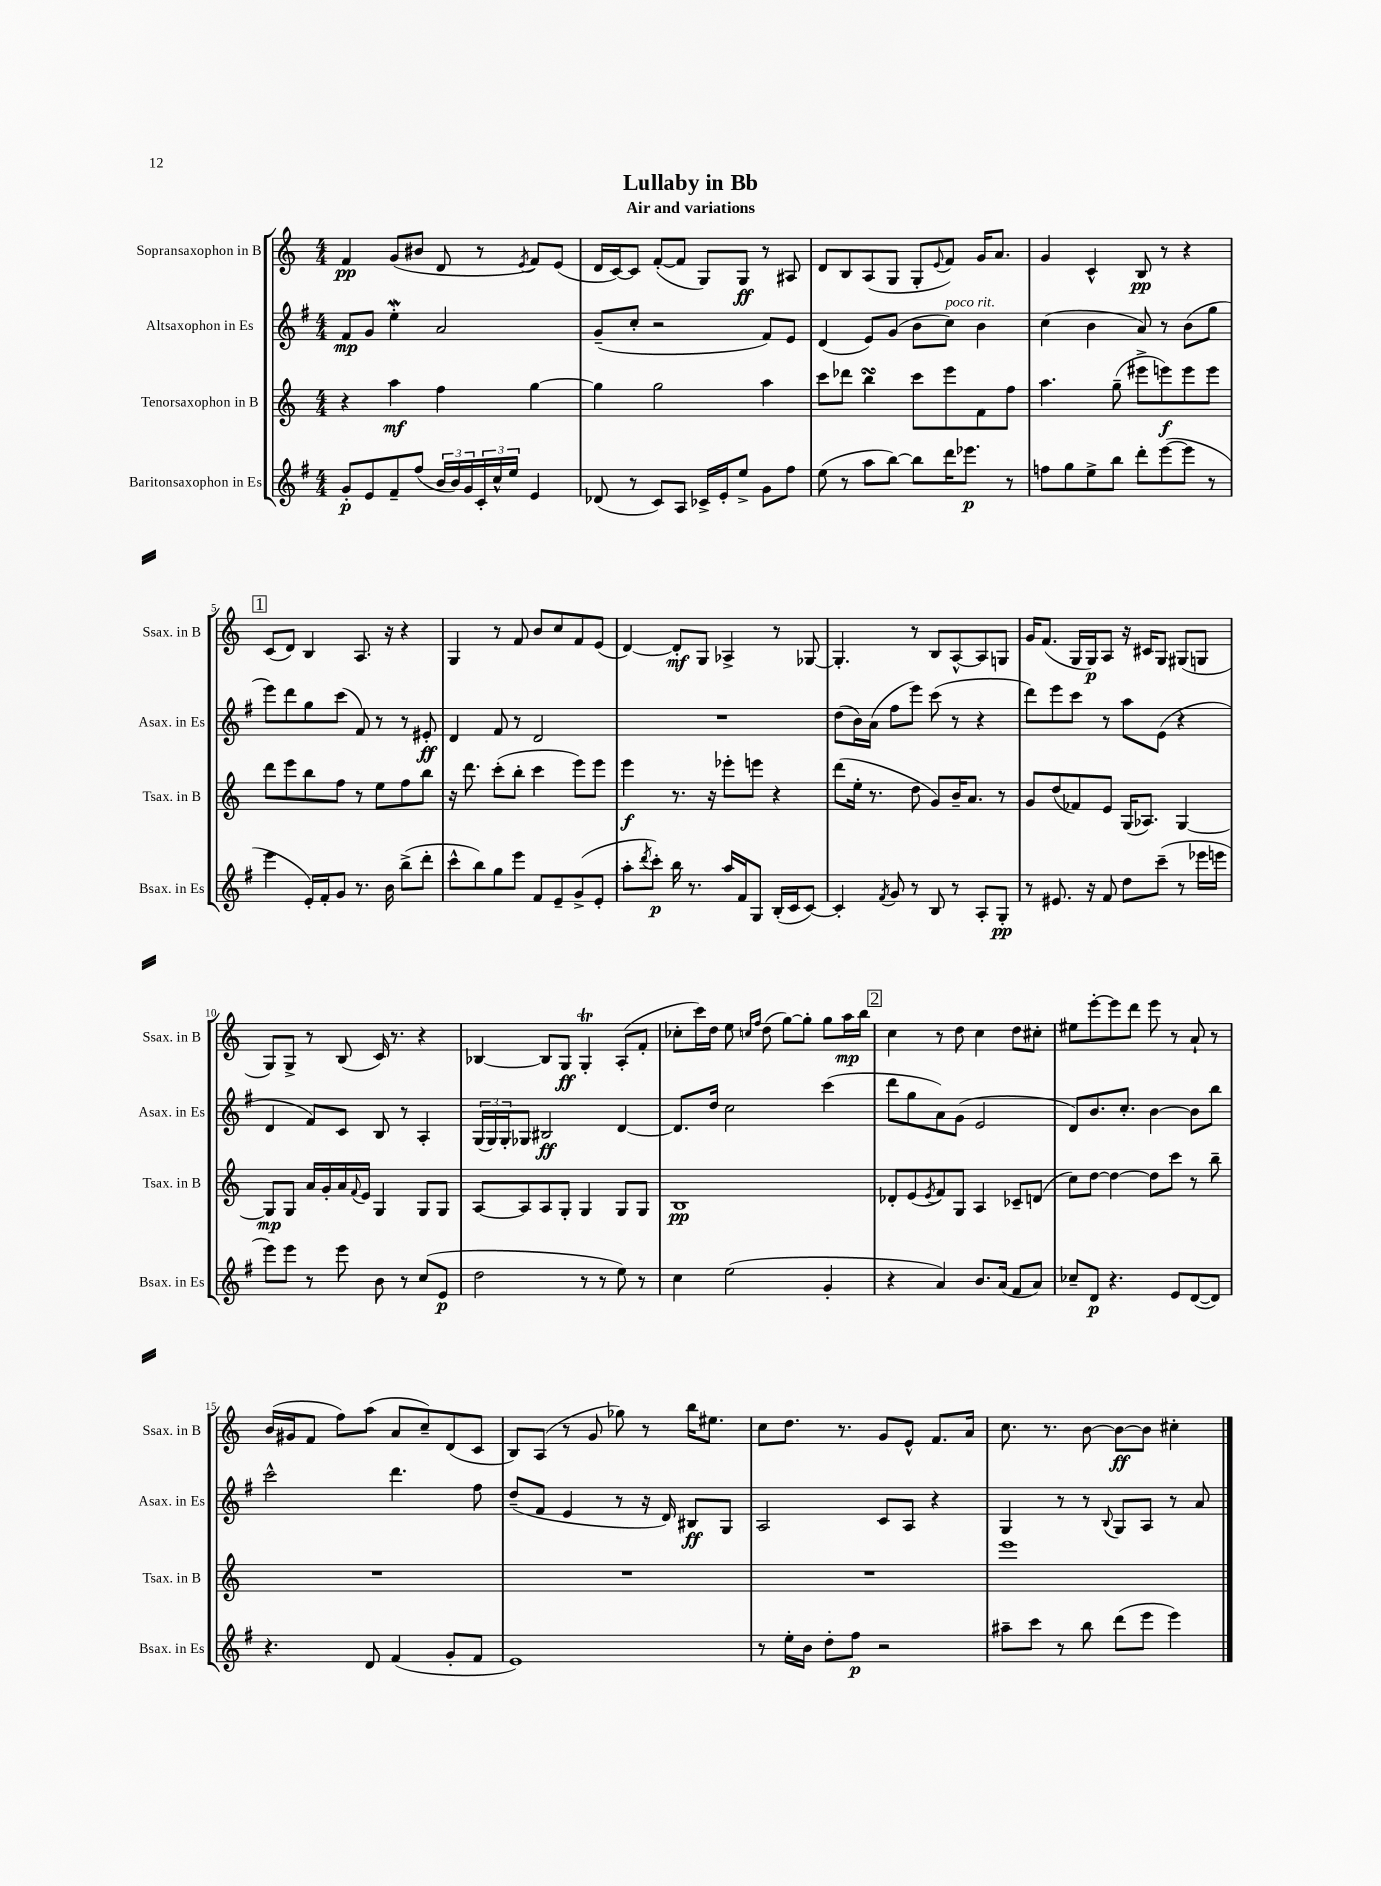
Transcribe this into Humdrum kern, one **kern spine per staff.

**kern	**dynam	**kern	**dynam	**kern	**dynam	**kern	**dynam
*part4	*part4	*part3	*part3	*part2	*part2	*part1	*part1
*staff4	*staff4	*staff3	*staff3	*staff2	*staff2	*staff1	*staff1
*I"Baritonsaxophon in Es	*	*I"Tenorsaxophon in B	*	*I"Altsaxophon in Es	*	*I"Sopransaxophon in B	*
*I'Bsax. in Es	*	*I'Tsax. in B	*	*I'Asax. in Es	*	*I'Ssax. in B	*
*clefG2	*	*clefG2	*	*clefG2	*	*clefG2	*
*k[f#]	*	*k[]	*	*k[f#]	*	*k[]	*
*M4/4	*	*M4/4	*	*M4/4	*	*M4/4	*
=1	=1	=1	=1	=1	=1	=1	=1
8g'/L	p	4r	.	8f#/L	mp	4f/	pp
8e/	.	.	.	8g/J	.	.	.
8f#~/	.	4aa\	mf	4eeW'\	.	(8g/L	.
(8ff#/J	.	.	.	.	.	8b#X/J	.
24b/LL	.	4ff\	.	2a/	.	8d/	.
24b/)	.	.	.	.	.	.	.
24g/	.	.	.	.	.	.	.
24c'/	.	.	.	.	.	8r	.
24cc^^/	.	.	.	.	.	.	.
24ee/JJ	.	.	.	.	.	.	.
.	.	.	.	.	.	8qe/	.
4e/	.	[4gg\	.	.	.	8f/L)	.
.	.	.	.	.	.	(8e/J	.
=2	=2	=2	=2	=2	=2	=2	=2
(8d-X/	.	4gg\]	.	(8g~/L	.	16d/LL	.
.	.	.	.	.	.	[16c/J)	.
8r	.	.	.	8cc'/J	.	8c/J]	.
8c/L)	.	2gg\	.	2r	.	([8f'/L	.
8A/J	.	.	.	.	.	8f/J]	.
16c-X^/LL	.	.	.	.	.	8G/L)	.
16e'/J	.	.	.	.	.	.	.
8ee^/J	.	.	.	.	.	8G/J	ff
8g\L	.	4aa\	.	8f#/L)	.	8r	.
8ff#\J	.	.	.	8e/J	.	8A#X/	.
=3	=3	=3	=3	=3	=3	=3	=3
(8ee\	.	8ccc\L	.	(4d/	.	8d/L	.
8r	.	8ddd-X\J	.	.	.	8B/	.
8aa\L	.	4bbsSsS\	.	8e/L)	.	(8A/	.
[8bb\J)	.	.	.	(8g/J	.	8G/J	.
8bb\L]	.	8ccc\L	.	8b\L	.	8G'/L	.
.	.	.	.	.	.	8qqe/	.
!	!	!	!	!LO:TX:a:i:t=poco rit.	!	!	!
16ddd\K	.	8eee\	.	8cc\J)	.	8f/J)	.
8.eee-X\J	p	.	.	.	.	.	.
.	.	8f\	.	4b\	.	16g/KL	.
.	.	.	.	.	.	8.a/J	.
8r	.	8ff\J	.	.	.	.	.
=4	=4	=4	=4	=4	=4	=4	=4
8ffn\L	.	4.aa\	.	(4cc\	.	4g/	.
8gg\	.	.	.	.	.	.	.
8ee^\	.	.	.	4b\	.	4c^^/	.
8bb\J	.	(8gg~\	.	.	.	.	.
8ddd'\L	.	8eee#X^\L	.	8a/)	.	8B/	pp
([8eee\	.	8eeen\)	f	8r	.	8r	.
8eee\J]	.	8eee\	.	(8b\L	.	4r	.
8r	.	8eee\J	.	8gg\J	.	.	.
!!LO:LB:g=z
!!LO:REH:place=s1:t=1
=5	=5	=5	=5	=5	=5	=5	=5
4eee\	.	8ddd\L	.	8eee\L)	.	(8c/L	.
.	.	8eee\	.	8ddd\	.	8d/J)	.
16e'/LL)	.	8bb\	.	8gg\	.	4B/	.
16f#'/J	.	.	.	.	.	.	.
8g/J	.	8ff\J	.	(8ccc\J	.	.	.
8.r	.	8r	.	8f#/)	.	8.A/	.
.	.	8ee\L	.	8r	.	.	.
16b\	.	.	.	.	.	16r	.
(8bb^\L	.	8ff\	.	8r	.	4r	.
8ddd'\J	.	8bb\J	.	8e#X'/	ff	.	.
=6	=6	=6	=6	=6	=6	=6	=6
8ccc^^\L	.	16r	.	4d/	.	4G/	.
.	.	8.ddd\	.	.	.	.	.
8bb\)	.	.	.	.	.	.	.
8gg\	.	(8ccc'\L	.	8f#/	.	8r	.
8eee\J	.	8bb'\J	.	8r	.	8f/	.
8f#/L	.	4ccc\	.	2d/	.	8b/L	.
8e~/	.	.	.	.	.	8cc/	.
(8g^/	.	8eee\L)	.	.	.	8f/	.
8e'/J	.	8eee\J	.	.	.	(8e/J	.
=7	=7	=7	=7	=7	=7	=7	=7
8aa'\L	.	4eee\	f	1r	.	[4d/)	.
8qddd/	.	.	.	.	.	.	.
8ccc'\J)	p	.	.	.	.	.	.
16bb\	.	8.r	.	.	.	8d'/L]	mf
8.r	.	.	.	.	.	.	.
.	.	.	.	.	.	8G/J	.
.	.	16r	.	.	.	.	.
16aa/LL	.	8eee-X'\L	.	.	.	4A-X^/	.
16f#/J	.	.	.	.	.	.	.
8G/J	.	8eeen\J	.	.	.	.	.
(16B'/LL	.	4r	.	.	.	8r	.
16c/J	.	.	.	.	.	.	.
[8c/J)	.	.	.	.	.	[8G-X/	.
=8	=8	=8	=8	=8	=8	=8	=8
4c'/]	.	(8ddd\L	.	(8dd\L	.	4.G-'/]	.
.	.	16ee'\Jk	.	16b\L)	.	.	.
.	.	8.r	.	(16a\JJ	.	.	.
8qf#/	.	.	.	.	.	.	.
8g/	.	.	.	8ff#\L	.	.	.
8r	.	8dd\	.	8eee\J)	.	8r	.
8B/	.	8g/L)	.	(8ccc\	.	8B/L	.
8r	.	16b~/K	.	8r	.	[8A^^/	.
.	.	8.a/J	.	.	.	.	.
8A'/L	.	.	.	4r	.	8A/]	.
8G'/J	pp	8r	.	.	.	8Gn/J	.
=9	=9	=9	=9	=9	=9	=9	=9
8r	.	8g/L	.	8ddd\L)	.	16g/KL	.
.	.	.	.	.	.	(8.f/J	.
8.e#X/	.	(8dd/	.	8eee\	.	.	.
.	.	8f-X/)	.	8ccc\J	.	16G/LL	.
16r	.	.	.	.	.	16G/J)	p
8f#/	.	8e/J	.	8r	.	8A/J	.
8dd\L	.	(16G/KL	.	8aa\L	.	16r	.
.	.	8.A-X/J)	.	.	.	16c#X/KL	.
(8ccc~\J	.	.	.	(8e\J	.	8G/J	.
8r	.	[4G/	.	4r	.	(8G#X/L	.
16eee-X\LL	.	.	.	.	.	8Gn/J	.
16eeen\JJ	.	.	.	.	.	.	.
!!LO:LB:g=z
=10	=10	=10	=10	=10	=10	=10	=10
8eee\L)	.	8G/L]	mp	4d/	.	8G/L)	.
8eee\J	.	8G/J	.	.	.	8G^/J	.
8r	.	16a/LL	.	8f#/L)	.	8r	.
.	.	16g'/	.	.	.	.	.
8eee\	.	16a/	.	8c/J	.	(8B/	.
.	.	8qqf/	.	.	.	.	.
.	.	16e/JJ	.	.	.	.	.
8b\	.	4G/	.	8B/	.	16c/)	.
.	.	.	.	.	.	8.r	.
8r	.	.	.	8r	.	.	.
(8cc/L	.	8G/L	.	4A'/	.	4r	.
8e/J	p	8G/J	.	.	.	.	.
=11	=11	=11	=11	=11	=11	=11	=11
2dd\	.	[8A/L	.	(24G/LL	.	[4B-X/	.
.	.	.	.	24G/)	.	.	.
.	.	.	.	24G'/J	.	.	.
.	.	8A/]	.	8G-X/J	.	.	.
.	.	8A/	.	2B#X/	ff	8B-/L]	.
.	.	8G'/J	.	.	.	8G/J	ff
8r	.	4G/	.	.	.	4GT'/	.
8r	.	.	.	.	.	.	.
8ee\)	.	8G/L	.	[4d/	.	(8A'/L	.
8r	.	8G/J	.	.	.	8f'/J	.
=12	=12	=12	=12	=12	=12	=12	=12
4cc\	.	1B	pp	8.d/L]	.	8cc-X'\L	.
.	.	.	.	.	.	16ccc\L)	.
.	.	.	.	16dd/Jk	.	16dd\JJ	.
(2ee\	.	.	.	2cc\	.	8ee\	.
.	.	.	.	.	.	16qqccn/LL	.
.	.	.	.	.	.	16qqff/JJ	.
.	.	.	.	.	.	(8dd\	.
.	.	.	.	.	.	[8gg\L)	.
.	.	.	.	.	.	8gg'\J]	.
4g'/	.	.	.	(4ccc\	.	8gg\L	.
.	.	.	.	.	.	16aa\L	mp
.	.	.	.	.	.	16bb\JJ	.
!!LO:REH:place=s1:t=2
=13	=13	=13	=13	=13	=13	=13	=13
4r	.	8d-X'/L	.	8ddd\L	.	4cc\	.
.	.	(8e/	.	8gg\	.	.	.
.	.	8qe/	.	.	.	.	.
4a/)	.	8f/)	.	8a\)	.	8r	.
.	.	8G/J	.	(8g\J	.	8dd\	.
8.b/L	.	4A/	.	2e/	.	4cc\	.
(16a/Jk	.	.	.	.	.	.	.
8f#/L	.	8c-X~/L	.	.	.	8dd\L	.
8a/J)	.	(8dn/J	.	.	.	8cc#X'\J	.
=14	=14	=14	=14	=14	=14	=14	=14
8cc-X~/L	.	8cc\L)	.	8d/L)	.	8ee#X\L	.
8d/J	p	[8dd\J	.	8.b/	.	[8eee'\	.
4.r	.	4dd\_	.	.	.	8eee\]	.
.	.	.	.	8.cc'/J	.	.	.
.	.	.	.	.	.	8ddd\J	.
.	.	8dd\L]	.	[4b\	.	8eee\	.
8e/L	.	8ccc\J	.	.	.	8r	.
([8d/	.	8r	.	8b\L]	.	8a`/	.
8d/J])	.	8bb~\	.	8bb\J	.	8r	.
!!LO:LB:g=z
=15	=15	=15	=15	=15	=15	=15	=15
4.r	.	1r	.	2ccc^^\	.	(16b/LL	.
.	.	.	.	.	.	16g#X/J	.
.	.	.	.	.	.	8f/J	.
.	.	.	.	.	.	8ff\L)	.
8d/	.	.	.	.	.	(8aa\J	.
(4f#/	.	.	.	4.ddd\	.	8a/L	.
.	.	.	.	.	.	8cc~/)	.
8g'/L	.	.	.	.	.	(8d/	.
8f#/J	.	.	.	8ff#\	.	8c/J	.
=16	=16	=16	=16	=16	=16	=16	=16
1e)	.	1r	.	(8dd~/L	.	8B/L)	.
.	.	.	.	8f#/J	.	(8A/J	.
.	.	.	.	4e/	.	8r	.
.	.	.	.	.	.	8g/	.
.	.	.	.	8r	.	8gg-X\)	.
.	.	.	.	16r	.	8r	.
.	.	.	.	16d/)	.	.	.
.	.	.	.	8B#X/L	ff	16bb\KL	.
.	.	.	.	.	.	8.ee#X\J	.
.	.	.	.	8G/J	.	.	.
=17	=17	=17	=17	=17	=17	=17	=17
8r	.	1r	.	2A/	.	8cc\L	.
16ee'\LL	.	.	.	.	.	8.dd\J	.
16b\JJ	.	.	.	.	.	.	.
8dd'\L	.	.	.	.	.	.	.
.	.	.	.	.	.	8.r	.
8ff#\J	p	.	.	.	.	.	.
2r	.	.	.	8c/L	.	8g/L	.
.	.	.	.	8A/J	.	8e^^/J	.
.	.	.	.	4r	.	8.f/L	.
.	.	.	.	.	.	16a/Jk	.
=18	=18	=18	=18	=18	=18	=18	=18
8aa#X~\L	.	1eee	.	4G/	.	8.cc\	.
8ccc\J	.	.	.	.	.	.	.
.	.	.	.	.	.	8.r	.
8r	.	.	.	8r	.	.	.
8bb\	.	.	.	8r	.	[8b\	.
.	.	.	.	8qqB/	.	.	.
(8ddd\L	.	.	.	8G/L	.	8b\L_	ff
8eee\J	.	.	.	8A/J	.	8b\J]	.
4eee\)	.	.	.	8r	.	4cc#X'\	.
.	.	.	.	8a/	.	.	.
==	==	==	==	==	==	==	==
*-	*-	*-	*-	*-	*-	*-	*-
